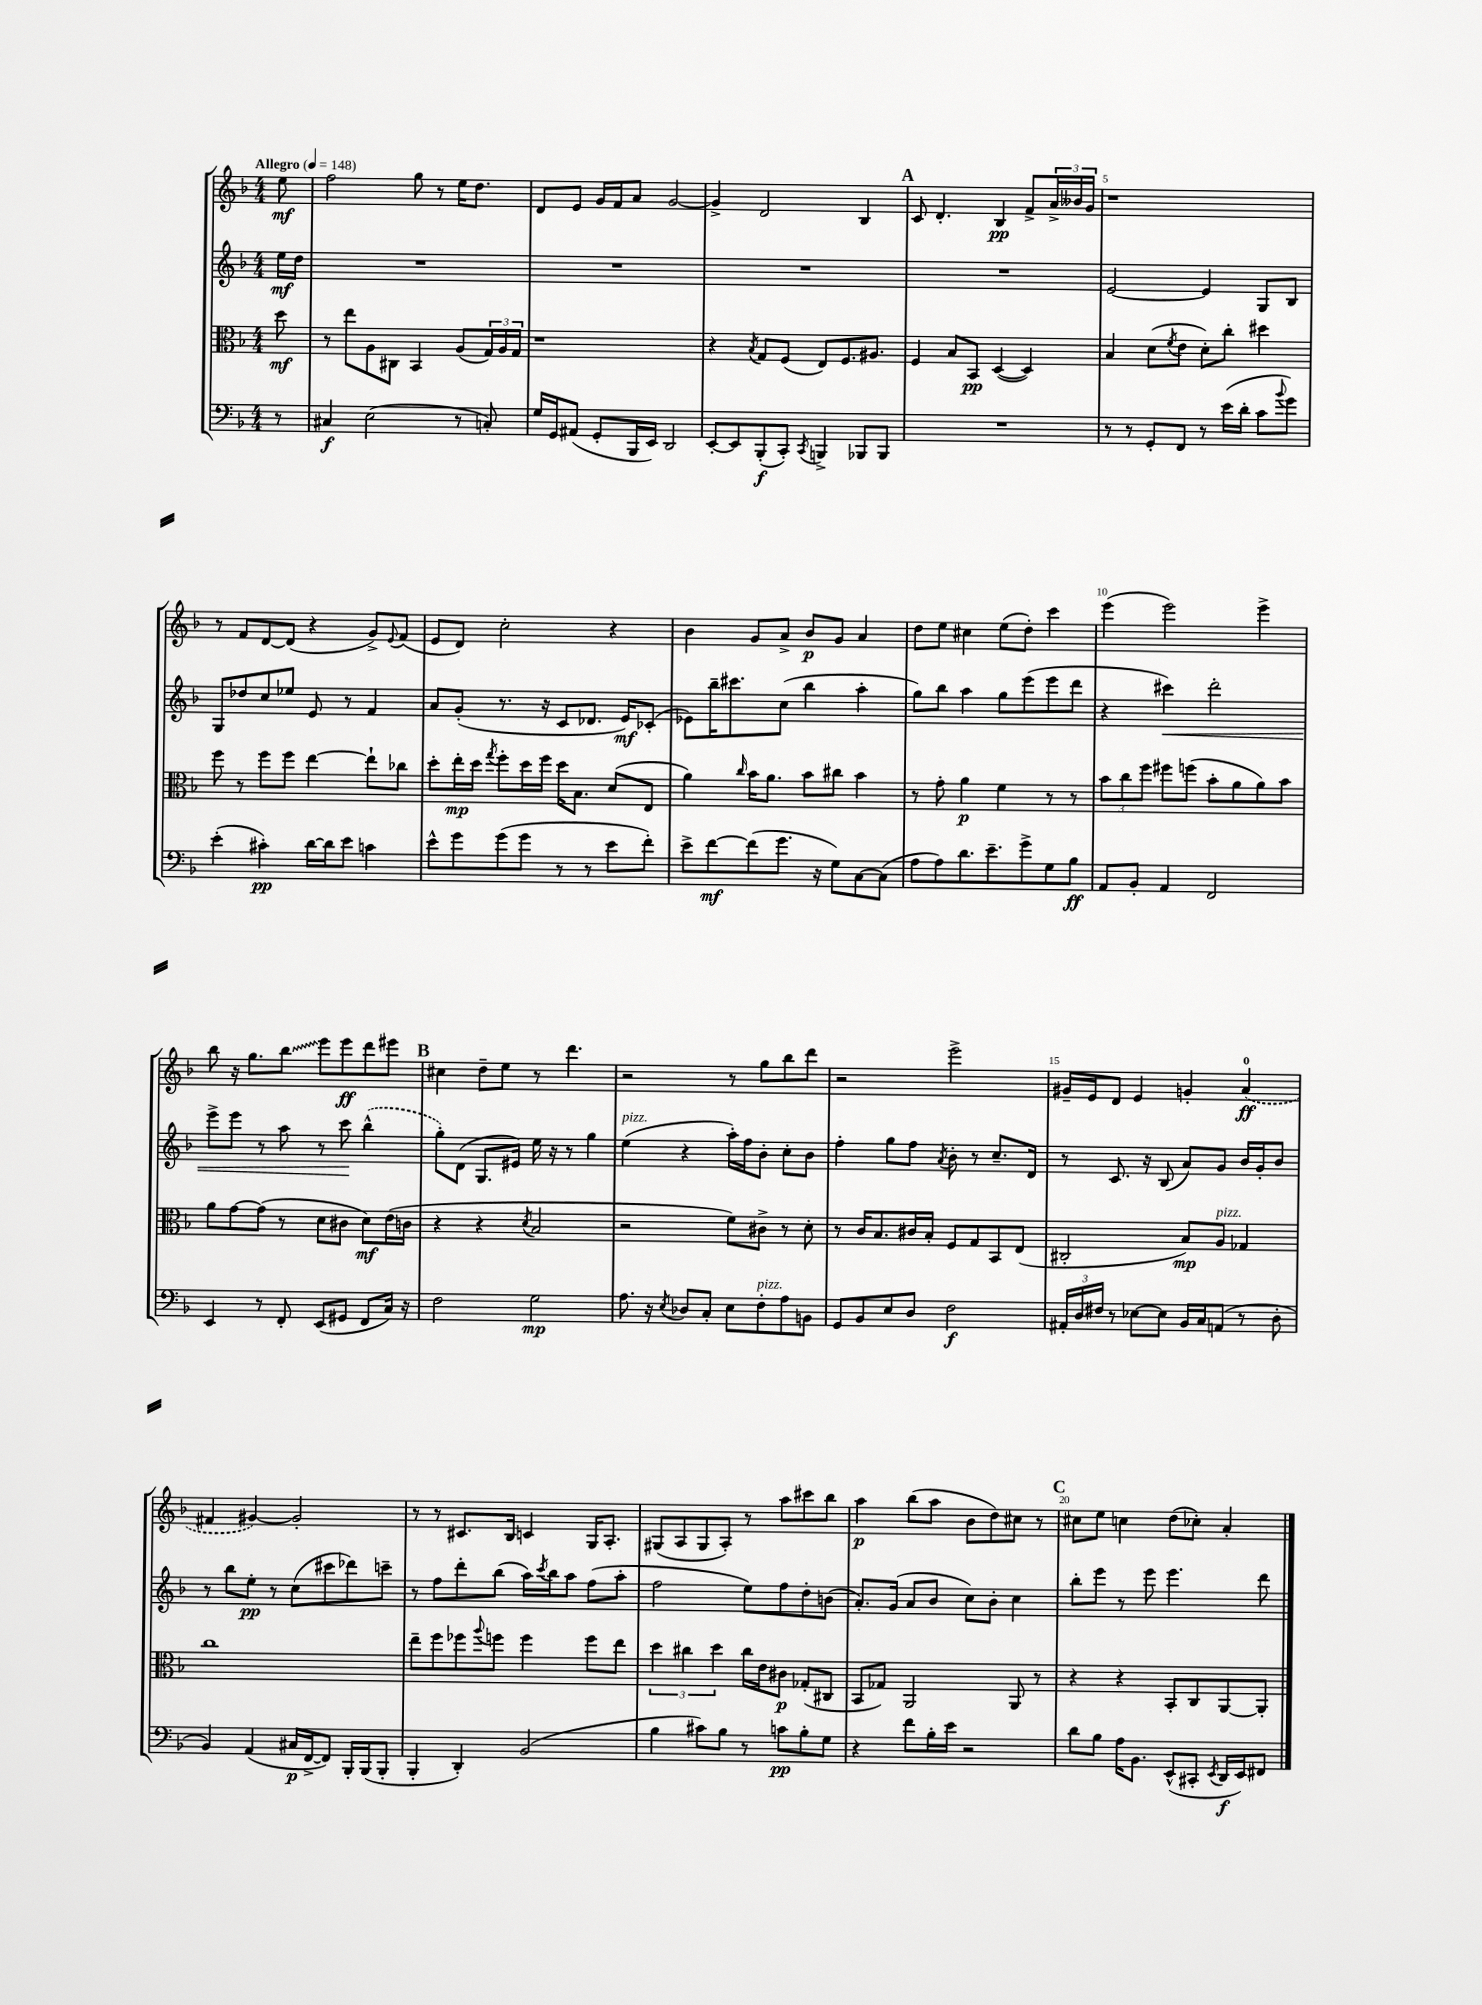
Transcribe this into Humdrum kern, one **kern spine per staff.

**kern	**kern	**kern	**kern
*staff4	*staff3	*staff2	*staff1
*clefF4	*clefC3	*clefG2	*clefG2
*k[b-]	*k[b-]	*k[b-]	*k[b-]
*M4/4	*M4/4	*M4/4	*M4/4
*MM148	*MM148	*MM148	*MM148
8r	8dd\	16ee\LL	8ee\
.	.	16dd\JJ	.
=	=	=	=
4C#/	8r	1r	2ff\
.	8ee\L	.	.
(2E\	8A\	.	.
.	8C#\J	.	.
.	4BB-/	.	8gg\
.	.	.	8r
8r	(8A/L	.	16ee\LK
.	.	.	8.dd\J
8C'/)	24G/L)	.	.
.	24A/	.	.
.	24G/JJ	.	.
=	=	=	=
16G/LL	1r	1r	8d/L
16GG/J	.	.	.
(8AA#/J	.	.	8e/J
8GG'/L	.	.	16g/LL
.	.	.	16f/J
16BBB-/L	.	.	8a/J
16EE/JJ)	.	.	.
2DD/	.	.	[2g/
=	=	=	=
[8EE'/L	4r	1r	4g^/]
8EE/]	.	.	.
.	8qB-/	.	.
(8BBB-'/	8G/L	.	2d/
8CC'/J)	(8F/J	.	.
8qCC/	.	.	.
4BBB^/	8E/L)	.	.
.	8.F/	.	.
8BBB-/L	.	.	4B-/
.	8.A#/J	.	.
8BBB-/J	.	.	.
=	=	=	=
1r	4F/	1r	8c/
.	.	.	4.d'/
.	8B-/L	.	.
.	8BB-/J	.	.
.	([4D/	.	4B-/
.	4D/])	.	8f^/L
.	.	.	24a^/L
.	.	.	24b--/
.	.	.	24g/JJ
=	=	=	=
8r	4B-/	[2e/	1r
8r	.	.	.
8GG'/L	(8d\L	.	.
.	8qf/	.	.
8FF/J	8e\J	.	.
8r	8d'\L)	4e/]	.
(16e\LL	8cc'\J	.	.
16d'\JJ	.	.	.
8c\L	4dd#\	8G/L	.
8qqb-/	.	.	.
8g\J)	.	8B-/J	.
=	=	=	=
(4e'\	8ff\	8G/L	8r
.	8r	8dd-/	8f/L
4c#'\)	8ff\L	8cc/	[8d/
.	8ff\J	8ee-/J	(8d/]J
[16d\LL	[4ee\	8e/	4r
16d\]J	.	.	.
8e\J	.	8r	.
4c\	8ee`\]L	4f/	8g^/L)
.	.	.	8qqe/
.	8cc-\J	.	(8f/J
=	=	=	=
8e^^\L	8dd'\L	8a/L	8e/L
8g\	16ee'\L	(8g'/J	8d/J)
.	16dd\JJ	.	.
.	8qgg/	.	.
(8g\	8ff'\L	8.r	2cc'\
8g\J	16dd\L	.	.
.	16ff\JJ	16r	.
8r	16dd\LK	8c/L	.
.	8.B-\J	.	.
8r	.	8.d-/J	.
8e\L	(8d/L	.	4r
.	.	16e/LK)	.
8f'\J)	8E/J	(8c-'/J	.
=	=	=	=
8e^\L	4a\)	8e-\L)	4b-\
[8f\	.	16bb-~\K	.
.	.	8.ccc#\	.
.	16qqcc/	.	.
(8f\]	16b-\LK	.	8g/L
.	8.a\J	.	.
8.g\J	.	(8cc\J	8a^/J
.	8b-\L	4bb-\	8b-/L
16r	.	.	.
8G\L)	8cc#\J	.	8g/J
[8C\	4b-\	4aa'\	4a/
(8C\]J	.	.	.
=	=	=	=
8A\L	8r	8gg\L)	8dd\L
8A\)	8g'\	8bb-\J	8ee\J
8.d\	4a\	4aa\	4cc#\
8.e~\	.	.	.
.	4f\	8gg\L	(8ee\L
8g^\	.	(8eee\	8dd'\J)
8G\	8r	8eee\	4ccc\
8B-\J	8r	8ddd\J	.
=	=	=	=
8AA/L	12b-\L	4r	(4eee\
.	12cc\	.	.
8BB-'/J	.	.	.
.	12ff\J	.	.
4AA/	8ff#\L	4ccc#\)	2eee\)
.	(8ff\J	.	.
2FF/	8b-'\L	2ddd'\	.
.	8a\	.	.
.	8a\)	.	4eee^\
.	8b-\J	.	.
=	=	=	=
4EE/	8a\L	8eee^\L	8bb-\
.	[8g\	8eee\J	16r
.	.	.	8.gg\L
8r	(8g\]J	8r	.
8FF'/	8r	8aa\	8bb-\J
(8EE/L	8d\L	8r	8eee\L
8GG#/J	8c#\J	8ccc\	8eee\
8FF/L	8d\L)	(4bb-^^\	8ddd\
16C/Jk)	(16e\L	.	8eee#\J
16r	16c\JJ	.	.
=	=	=	=
2F\	4r	8gg'\L)	4cc#\
.	.	(8d\J	.
.	4r	8.G/L	8dd~\L
.	.	.	8ee\J
.	.	16e#/Jk)	.
.	8qd/	.	.
2G\	2B-/	16ee\	8r
.	.	16r	.
.	.	8r	4.ddd\
.	.	4gg\	.
=	=	=	=
8.A\	2r	(4ee\	2r
16r	.	.	.
8qE/	.	.	.
8D-/L	.	4r	.
8C'/J	.	.	.
8E\L	8f\L)	16aa'\LL)	8r
.	.	16ff\J	.
8F'\	8c#^\J	8b-'\J	8gg\L
8A\	8r	8cc'\L	8bb-\
8BB\J	8d'\	8b-\J	8ddd\J
=	=	=	=
8GG/L	8r	4ff'\	2r
8BB-/	16c/LK	.	.
.	8.B-/	.	.
8E/	.	8gg\L	.
8D/J	16c#/L	8ff\J	.
.	16B-'/JJ	.	.
.	.	8qa/	.
2F\	8F/L	8b-'\	2eee^\
.	8G/	8r	.
.	8BB-/	8.cc~/L	.
.	(8E/J	.	.
.	.	16d/Jk	.
=	=	=	=
24AA#'/LL	2C#'/	8r	16g#~/LL
24D/	.	.	.
.	.	.	16e/J
24F#/JJ	.	.	.
8r	.	8.c/	8d/J
[8E-\L	.	.	4e/
.	.	16r	.
8E-\]J	.	(8B-/	.
16BB-/LL	8B-/L)	8a/L)	4g'/
16C/J	.	.	.
(8AA/J	8A/J	8g/J	.
8r	4G-/	16b-/LL	(4a/
.	.	16g'/J	.
8D'\	.	8b-/J	.
=	=	=	=
4BB-/)	1cc	8r	4f#/
.	.	8bb-\L	.
(4AA/	.	8ee'\J	[4g#/)
.	.	8r	.
16C#/LL	.	(8cc\L	2g#'/]
[16FF^/J	.	.	.
8FF/]J)	.	8ccc#\	.
16BBB-'/LL	.	8ddd-\)	.
(16BBB-/J	.	.	.
8BBB-'/J	.	8ccc~\J	.
=	=	=	=
4BBB-'/	8ee~\L	8r	8r
.	8ff\	8ff\L	8r
4DD'/)	8ff-\	8ddd'\	8.c#/L
.	8qqaa/	.	.
.	8ff\J	(8bb-\J	.
.	.	.	16B-/Jk
(2BB-/	4ff\	16aa\LL)	4c/
.	.	8qccc/	.
.	.	16bb-\J	.
.	.	8aa\J	.
.	8ff\L	(8ff\L	16G/LK
.	.	.	8.A'/J
.	8ee\J	8aa'\J	.
=	=	=	=
4B-\	6dd\	2ff\	(8G#/L
.	.	.	8A/
.	6cc#\	.	.
8c#\L)	.	.	8G#/
.	6dd\	.	.
8B-\J	.	.	8A'/J)
8r	16cc#\LL	8ee\L)	8r
.	16e\J	.	.
8c\L	8c#\J	8ff\	8aa\L
8B-'\	(8G-'/L	8dd'\	8ccc#\
8G\J	8C#/J	(8b\J	8bb-\J
=	=	=	=
4r	8BB-/L	8.a'/L)	4aa\
.	8G-/J)	.	.
.	.	(16g/Jk	.
8f\L	2AA/	8a/L	(8bb-\L
16B-'\L	.	8b-/J	8aa\J
16e\JJ	.	.	.
2r	.	8cc\L)	8b-\L
.	.	8b-'\J	8dd\)
.	8AA/	4cc\	8cc#\J
.	8r	.	8r
=	=	=	=
8d\L	4r	8bb-'\L	8cc#\L
8B-\J	.	8eee\J	8ee\J
16A\LK	4r	8r	4cc\
8.BB-\J	.	.	.
.	.	8eee\	.
(8EE^^/L	8BB-'/L	4.eee\	(8dd\L
8CC#'/J	8C/	.	8cc-'\J)
8qEE/	.	.	.
16DD/LL	[8AA/	.	4a'/
16EE/J)	.	.	.
8FF#/J	8AA'/]J	8ddd\	.
==	==	==	==
*-	*-	*-	*-
